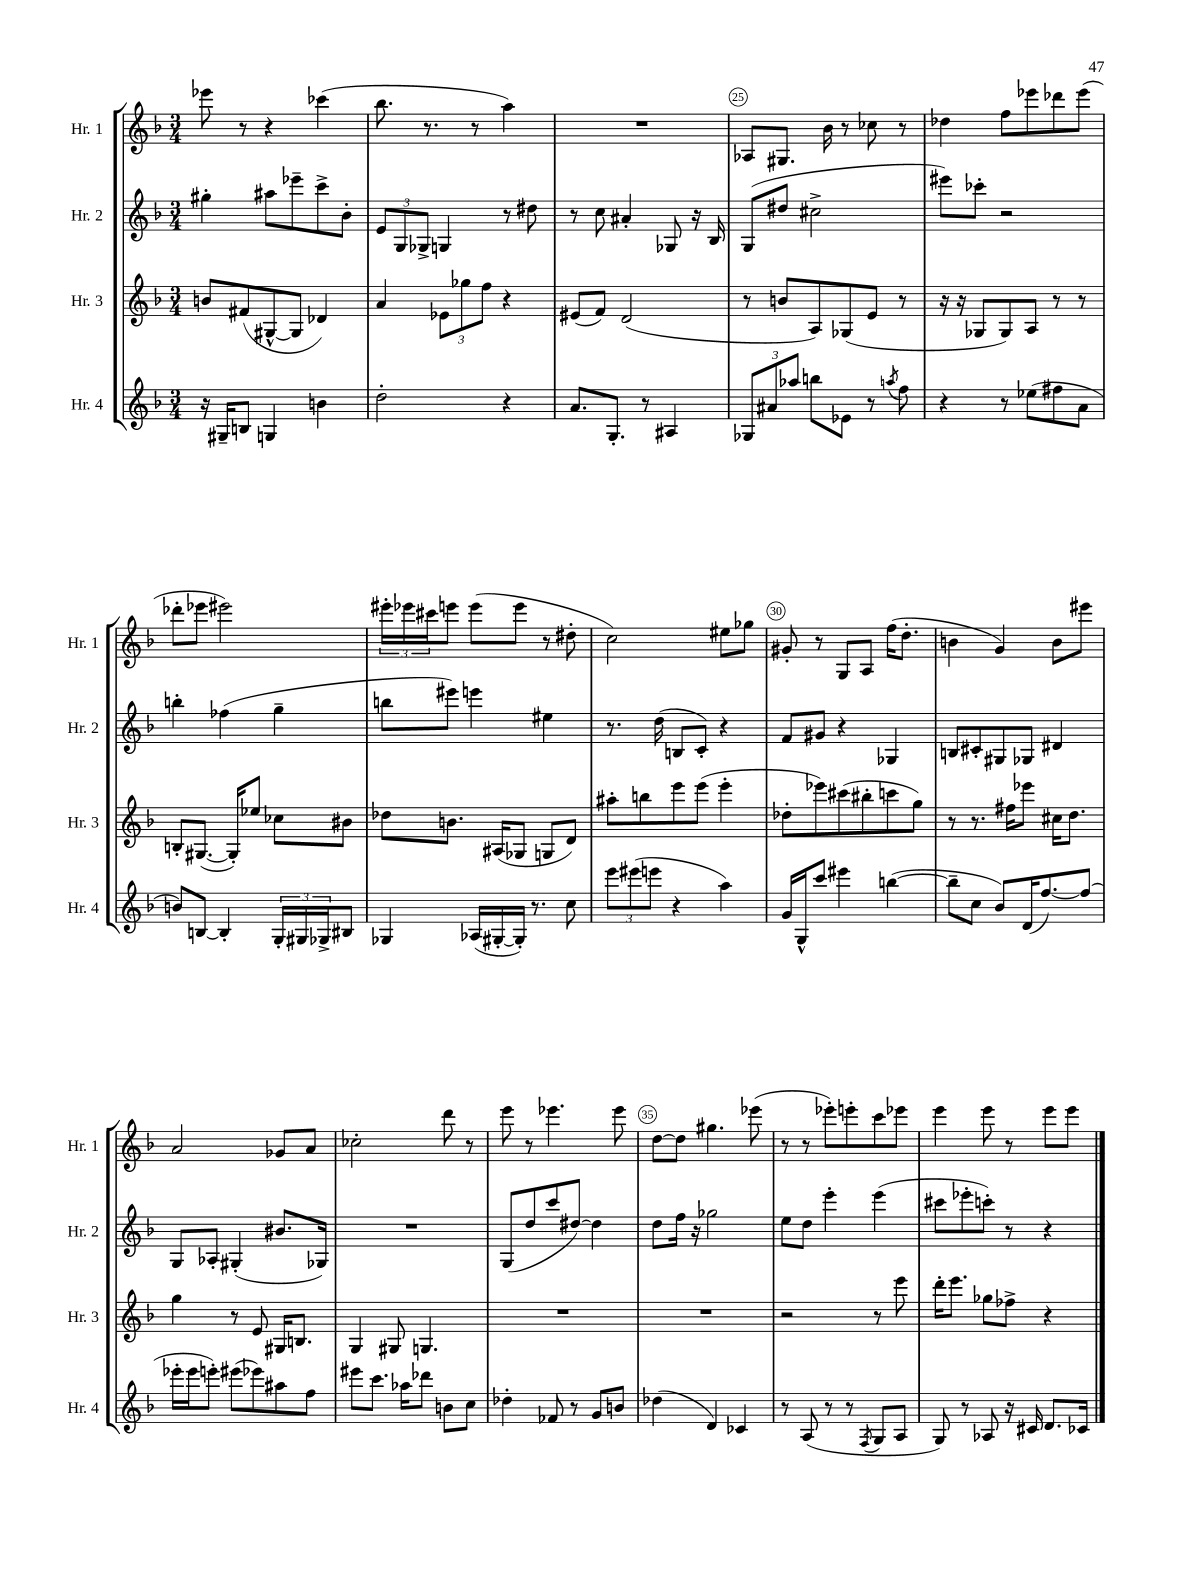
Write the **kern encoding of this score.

**kern	**kern	**kern	**kern
*staff4	*staff3	*staff2	*staff1
*clefG2	*clefG2	*clefG2	*clefG2
*k[b-]	*k[b-]	*k[b-]	*k[b-]
*M3/4	*M3/4	*M3/4	*M3/4
16r	8b	4gg#'	8eee-
16G#~	.	.	.
8B	(8f#	.	8r
4G	[8G#^^	8aa#	4r
.	8G#]	8eee-~	.
4b	4d-)	8ccc^	(4ccc-
.	.	8b-'	.
=	=	=	=
2dd'	4a	12e	8.bb-
.	.	12G	.
.	.	12G-^	.
.	.	.	8.r
.	12e-	4G	.
.	12gg-	.	.
.	.	.	8r
.	12ff	.	.
4r	4r	8r	4aa)
.	.	8dd#	.
=	=	=	=
8.a	(8e#	8r	2.r
.	8f)	8cc	.
8.G'	.	.	.
.	(2d	4a#'	.
8r	.	.	.
4A#	.	8G-	.
.	.	16r	.
.	.	16B-	.
=	=	=	=
12G-	8r	(8G	8A-
12a#	.	.	.
.	8b	8dd#	8.G#
12aa-	.	.	.
8bb	8A)	2cc#^	.
.	.	.	16b-
8e-	(8G-	.	8r
8r	8e	.	8cc-
8qaa	.	.	.
8ff	8r	.	8r
=	=	=	=
4r	16r	8eee#)	4dd-
.	16r	.	.
.	8G-	8ccc-'	.
8r	8G-)	2r	8ff
(8ee-	8A	.	8eee-
8ff#	8r	.	8ddd-
8a	8r	.	(8eee-
=	=	=	=
8b)	8B'	4bb'	8ddd-'
[8B	([8.G#	.	8eee-
4B']	.	(4ff-	2eee#)
.	16G#'])	.	.
.	8ee-	.	.
24G'	8cc-	4gg~	.
24G#	.	.	.
24G-^	.	.	.
8B#	8b#	.	.
=	=	=	=
4G-	8dd-	8bb	24eee#'
.	.	.	24eee-
.	.	.	24ccc#
.	8.b	8eee#)	8eee
(16A-	.	4eee	(8eee
[16G#'	(16A#	.	.
16G#'])	8G-	.	8eee
8.r	.	.	.
.	8G	4ee#	8r
8cc	8d)	.	8dd#'
=	=	=	=
12eee	8aa#'	8.r	2cc)
(12eee#	.	.	.
.	8bb	.	.
12eee	.	.	.
.	.	(16dd	.
4r	8eee	8B	.
.	(8eee	8c')	.
4aa)	4eee'	4r	8ee#
.	.	.	8gg-
=	=	=	=
16g	8dd-'	8f	8g#'
16G^^	.	.	.
8ccc	8eee-)	8g#	8r
4eee#	(8ccc#	4r	8G
.	8bb#'	.	8A
([4bb	8ccc	4G-	(16ff
.	.	.	8.dd'
.	8gg)	.	.
=	=	=	=
8bb~]	8r	8B	4b
8cc	8.r	8c#'	.
8b-)	.	8G#	4g)
.	16ff#	.	.
(16d	8eee-	8G-	.
[8.ff)	.	.	.
.	16cc#	4d#	8b
.	8.dd	.	.
(8ff]	.	.	8eee#
=	=	=	=
16eee-'	4gg	8G	2a
16eee-	.	.	.
8eee')	.	8A-'	.
(8eee#	8r	(4G#'	.
8eee-)	8e	.	.
8aa#	16G#	8.b#	8g-
.	8.B	.	.
8ff	.	.	8a
.	.	16G-)	.
=	=	=	=
8eee#	4G	2.r	2cc-'
8.ccc	.	.	.
.	8G#	.	.
16aa-	.	.	.
8ddd-	4.G	.	.
8b	.	.	8ddd
8cc	.	.	8r
=	=	=	=
4dd-'	2.r	(8G	8eee
.	.	8dd	8r
8f-	.	8ccc	4.eee-
8r	.	[8dd#)	.
8g	.	4dd#]	.
8b	.	.	8eee-
=	=	=	=
(4dd-	2.r	8dd	[8dd
.	.	16ff	8dd]
.	.	16r	.
4d)	.	2gg-	4.gg#
4c-	.	.	.
.	.	.	(8eee-
=	=	=	=
8r	2r	8ee	8r
(8A	.	8dd	8r
8r	.	4eee'	8eee-')
8r	.	.	8eee'
8qF	.	.	.
8G	8r	(4eee	8ccc
8A	8eee	.	8eee-
=	=	=	=
8G)	16ddd'	8ccc#	4eee
.	8.eee	.	.
8r	.	8eee-'	.
8A-	8gg-	8ccc')	8eee
16r	8ff-^	8r	8r
16c#	.	.	.
8.d	4r	4r	8eee
.	.	.	8eee
16c-	.	.	.
==	==	==	==
*-	*-	*-	*-
